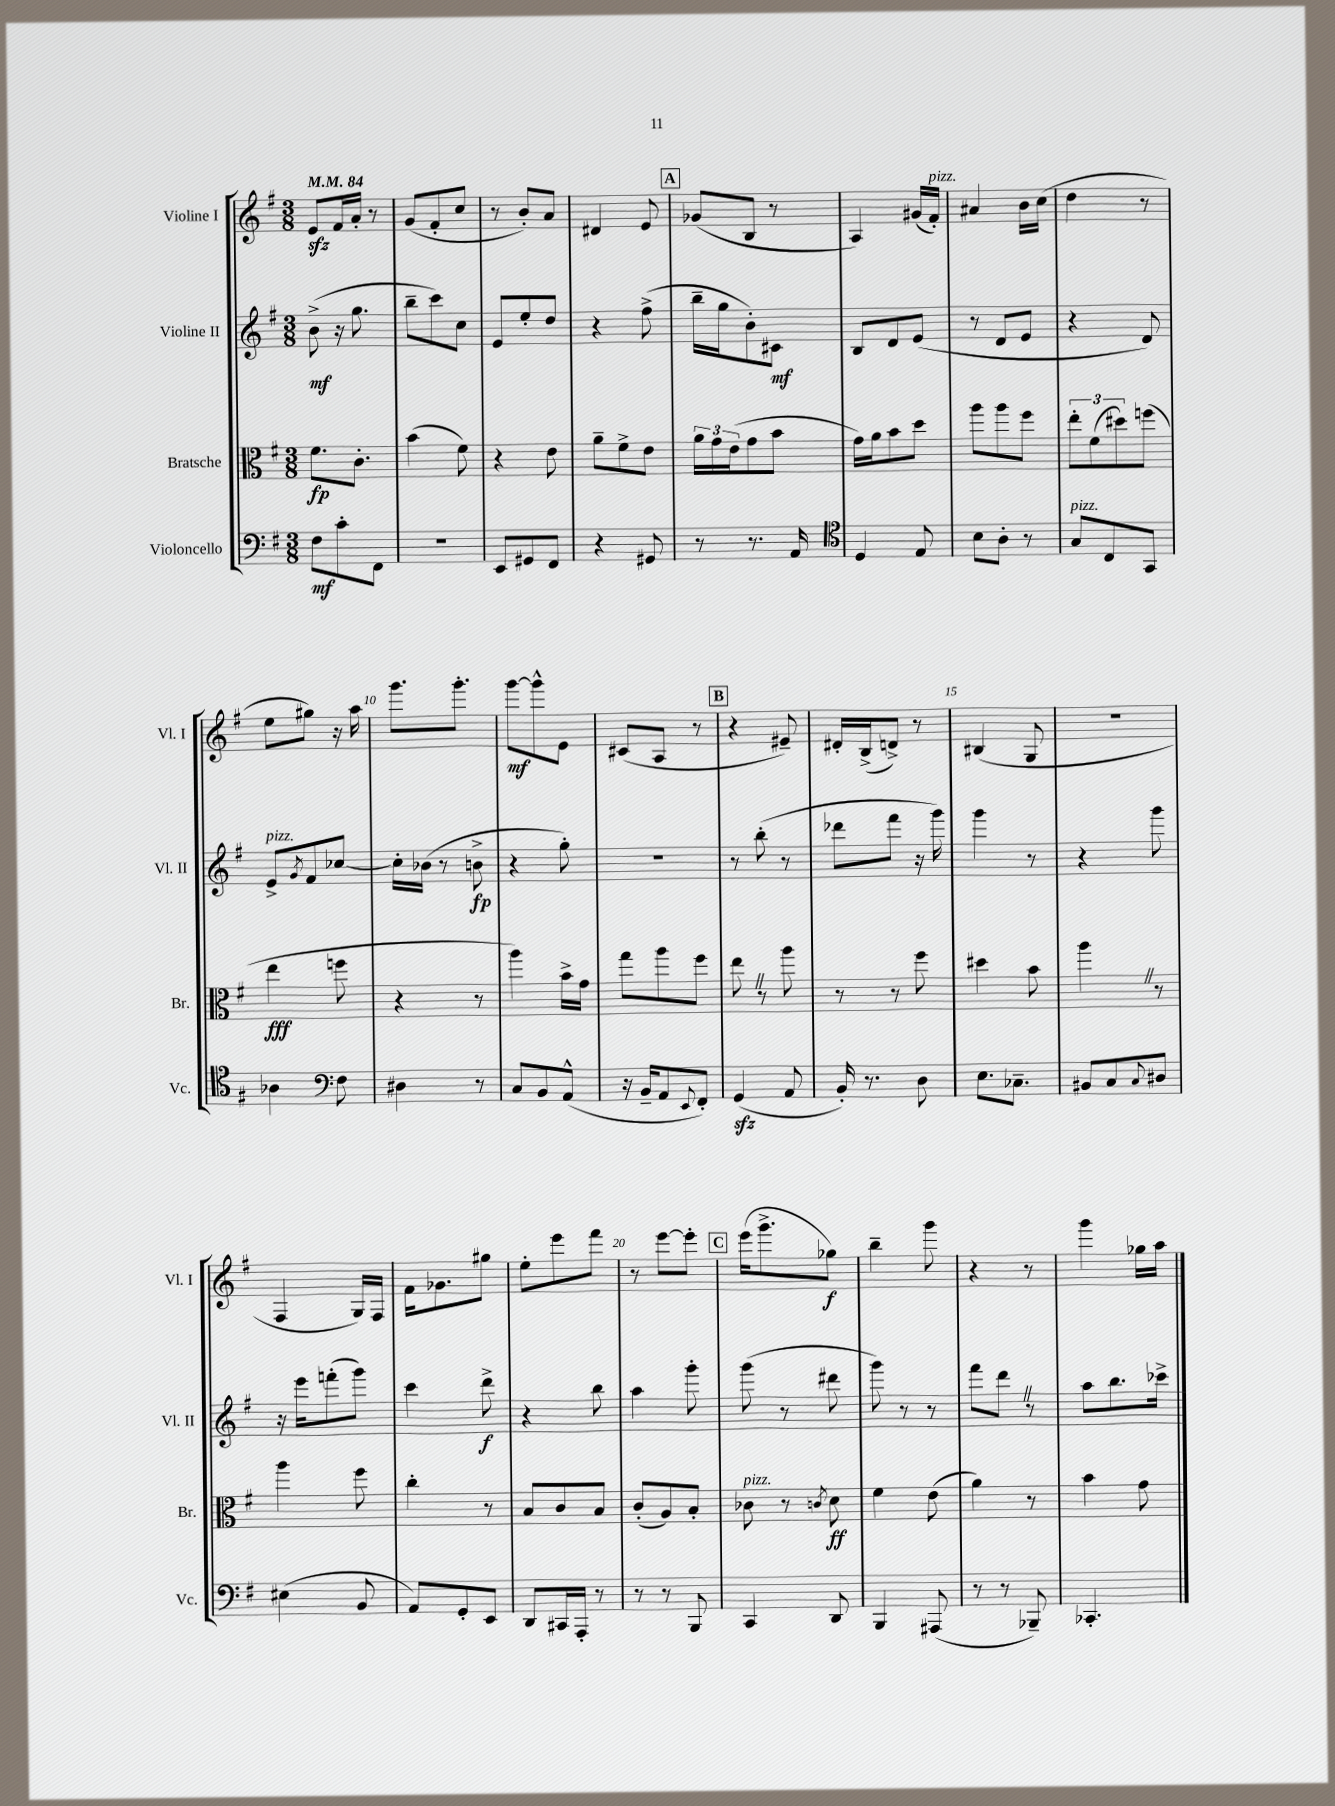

**kern	**dynam	**kern	**dynam	**kern	**dynam	**kern	**dynam
*part4	*part4	*part3	*part3	*part2	*part2	*part1	*part1
*staff4	*staff4	*staff3	*staff3	*staff2	*staff2	*staff1	*staff1
*I"Violoncello	*	*I"Bratsche	*	*I"Violine II	*	*I"Violine I	*
*I'Vc.	*	*I'Br.	*	*I'Vl. II	*	*I'Vl. I	*
*clefF4	*	*clefC3	*	*clefG2	*	*clefG2	*
*k[f#]	*	*k[f#]	*	*k[f#]	*	*k[f#]	*
*M3/8	*	*M3/8	*	*M3/8	*	*M3/8	*
*MM84	*	*MM84	*	*MM84	*	*MM84	*
=1	=1	=1	=1	=1	=1	=1	=1
8F#\L	mf	8.f#\L	fp	(8b^\	mf	8ezz/L	.
8c'\	.	.	.	16r	.	16f#/L	.
.	.	8.c'\J	.	8.gg\	.	16a'/JJ	.
8FF#\J	.	.	.	.	.	8r	.
=2	=2	=2	=2	=2	=2	=2	=2
4.r	.	(4b\	.	8bb~\L	.	(8g/L	.
.	.	.	.	8ccc\)	.	8f#'/	.
.	.	8f#\)	.	8cc\J	.	8cc/J	.
=3	=3	=3	=3	=3	=3	=3	=3
8EE/L	.	4r	.	8e/L	.	8r	.
8GG#X/	.	.	.	8ee'/	.	8b'/L)	.
8FF#/J	.	8e\	.	8dd/J	.	8a/J	.
=4	=4	=4	=4	=4	=4	=4	=4
4r	.	8a~\L	.	4r	.	4d#X/	.
.	.	8f#^\	.	.	.	.	.
8GG#X/	.	8e\J	.	(8ff#^\	.	8e/	.
!!LO:REH:place=s1:t=A
=5	=5	=5	=5	=5	=5	=5	=5
8r	.	24a\LL	.	16bb~\LL	.	(8g-X/L	.
.	.	24g\	.	.	.	.	.
.	.	.	.	16gg\J	.	.	.
.	.	(24e\J	.	.	.	.	.
8.r	.	8g\	.	8b'\)	.	8B/J	.
.	.	8b\J	.	8c#X\J	mf	8r	.
16AA/	.	.	.	.	.	.	.
=6	=6	=6	=6	=6	=6	=6	=6
*clefC4	*	*	*	*	*	*	*
4D/	.	16g\LL)	.	8B/L	.	4A/)	.
.	.	16a\J	.	.	.	.	.
.	.	8b\	.	8d/	.	.	.
8E/	.	8dd\J	.	(8e/J	.	(16g#X/LL	.
!	!	!	!	!	!	!LO:TX:a:i:t=pizz.	!
.	.	.	.	.	.	16f#'/JJ)	.
=7	=7	=7	=7	=7	=7	=7	=7
8B\L	.	8aa\L	.	8r	.	4a#X/	.
8A'\J	.	8aa\	.	8d/L	.	.	.
8r	.	8ff#\J	.	8e/J	.	16b\LL	.
.	.	.	.	.	.	(16cc\JJ	.
=8	=8	=8	=8	=8	=8	=8	=8
!LO:TX:a:i:t=pizz.	!	!	!	!	!	!	!
8G/L	.	12ee'\L	.	4r	.	4dd\	.
.	.	(12f#\	.	.	.	.	.
8C/	.	.	.	.	.	.	.
.	.	12dd#X\)	.	.	.	.	.
8GG/J	.	(8ffn\J	.	8d/)	.	8r	.
!!LO:LB:g=z
=9	=9	=9	=9	=9	=9	=9	=9
!	!	!	!	!LO:TX:a:i:t=pizz.	!	!	!
4A-X\	.	4ee\	fff	8e^/L	.	8ee\L	.
.	.	.	.	8qg/	.	.	.
.	.	.	.	8f#/	.	8gg#X\J)	.
*clefF4	*	*	*	*	*	*	*
8F#\	.	8ffn\	.	[8cc-X/J	.	16r	.
.	.	.	.	.	.	16aa\	.
=10	=10	=10	=10	=10	=10	=10	=10
4D#X\	.	4r	.	16cc-'\LL]	.	8.ggg\L	.
.	.	.	.	(16b-X\JJ	.	.	.
.	.	.	.	8r	.	.	.
.	.	.	.	.	.	8.ggg'\J	.
8r	.	8r	.	8bn^\	fp	.	.
=11	=11	=11	=11	=11	=11	=11	=11
8C/L	.	4aa\)	.	4r	.	[8ggg\L	mf
8BB/	.	.	.	.	.	8ggg^^\]	.
(8AA^^/J	.	16b^\LL	.	8gg'\)	.	8e\J	.
.	.	16g\JJ	.	.	.	.	.
=12	=12	=12	=12	=12	=12	=12	=12
16r	.	8gg\L	.	4.r	.	(8c#X/L	.
16BB~/KL	.	.	.	.	.	.	.
8AA/	.	8aa\	.	.	.	8A/J	.
8qqEE/	.	.	.	.	.	.	.
8FF#'/J)	.	8ff#\J	.	.	.	8r	.
!!LO:REH:place=s1:t=B
=13	=13	=13	=13	=13	=13	=13	=13
(4GGzz/	.	8eeZ\	.	8r	.	4r	.
.	.	8r	.	(8bb'\	.	.	.
8AA/	.	8aa\	.	8r	.	8e#X~/)	.
=14	=14	=14	=14	=14	=14	=14	=14
16BB'/)	.	8r	.	8ddd-X\L	.	16d#X'/LL	.
8.r	.	.	.	.	.	(16B^/J	.
.	.	8r	.	8fff#\J	.	8dn^/J)	.
8D\	.	8ff#\	.	16r	.	8r	.
.	.	.	.	16ggg\)	.	.	.
=15	=15	=15	=15	=15	=15	=15	=15
8.E\L	.	4dd#X\	.	4ggg\	.	(4B#X/	.
8.C-X~\J	.	.	.	.	.	.	.
.	.	8b\	.	8r	.	8G/	.
=16	=16	=16	=16	=16	=16	=16	=16
8BB#X/L	.	4aaZ\	.	4r	.	4.r	.
8C/	.	.	.	.	.	.	.
8qqC/	.	.	.	.	.	.	.
8D#X/J	.	8r	.	8ggg\	.	.	.
!!LO:LB:g=z
=17	=17	=17	=17	=17	=17	=17	=17
(4E#X\	.	4aa\	.	16r	.	4F#/	.
.	.	.	.	16eee\KL	.	.	.
.	.	.	.	(8fffn'\	.	.	.
8BB/	.	8ff#\	.	8ggg\J)	.	16G/LL)	.
.	.	.	.	.	.	16F#/JJ	.
=18	=18	=18	=18	=18	=18	=18	=18
8AA/L)	.	4cc'\	.	4ccc\	.	16f#\KL	.
.	.	.	.	.	.	8.g-X\	.
8GG'/	.	.	.	.	.	.	.
8EE/J	.	8r	.	8ddd^\	f	8gg#X\J	.
=19	=19	=19	=19	=19	=19	=19	=19
8DD/L	.	8B/L	.	4r	.	8ee'\L	.
16CC#X/L	.	8c/	.	.	.	8eee\	.
16AAA'/JJ	.	.	.	.	.	.	.
8r	.	8B/J	.	8bb\	.	8fff#\J	.
=20	=20	=20	=20	=20	=20	=20	=20
8r	.	(8c'/L	.	4aa\	.	8r	.
8r	.	8A/)	.	.	.	[8eee\L	.
8BBB/	.	8B'/J	.	8ggg'\	.	8eee'\J]	.
!!LO:REH:place=s1:t=C
=21	=21	=21	=21	=21	=21	=21	=21
!	!	!LO:TX:a:i:t=pizz.	!	!	!	!	!
4CC/	.	8c-X\	.	(8ggg\	.	(16eee\KL	.
.	.	.	.	.	.	8.ggg^\	.
.	.	8r	.	8r	.	.	.
.	.	8qcn/	.	.	.	.	.
8DD/	.	8d\	ff	8ddd#X\	.	8gg-X\J)	f
=22	=22	=22	=22	=22	=22	=22	=22
4BBB/	.	4f#\	.	8ggg\)	.	4bb~\	.
.	.	.	.	8r	.	.	.
(8AAA#X/	.	(8e\	.	8r	.	8ggg\	.
=23	=23	=23	=23	=23	=23	=23	=23
8r	.	4a\)	.	8fff#\L	.	4r	.
8r	.	.	.	8dddZ\J	.	.	.
8BBB-X~/)	.	8r	.	8r	.	8r	.
=24	=24	=24	=24	=24	=24	=24	=24
4.CC-X'/	.	4b\	.	8aa\L	.	4ggg\	.
.	.	.	.	8.bb\	.	.	.
.	.	8g\	.	.	.	16gg-X\LL	.
.	.	.	.	16ccc-X^\Jk	.	16aa\JJ	.
==	==	==	==	==	==	==	==
*-	*-	*-	*-	*-	*-	*-	*-
